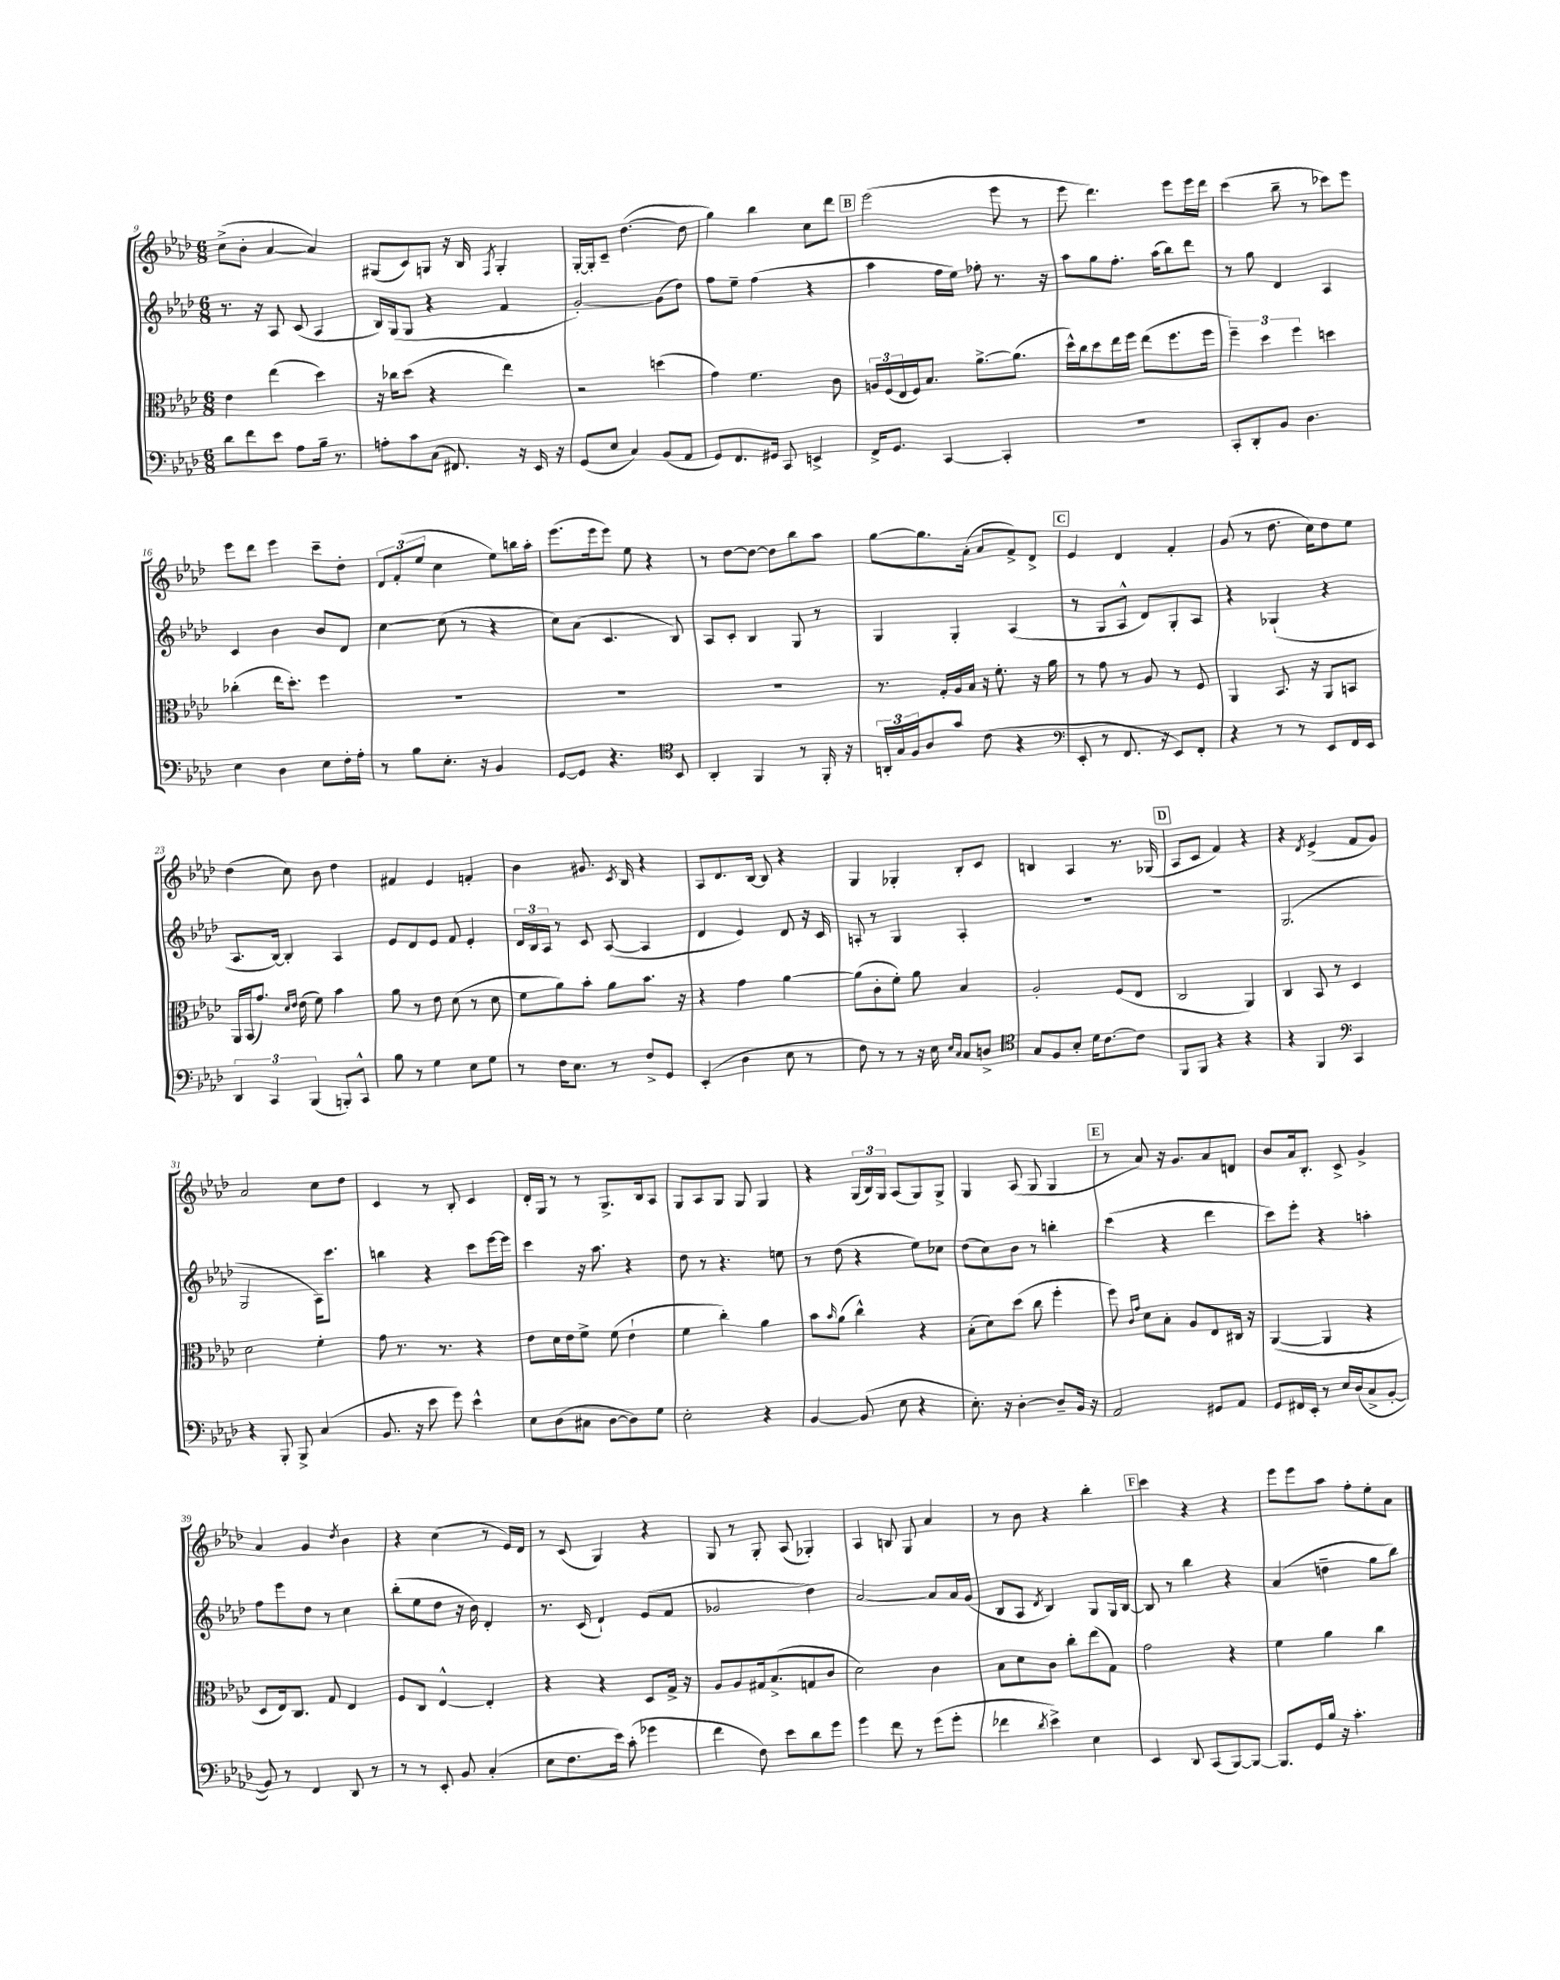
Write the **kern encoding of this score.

**kern	**kern	**kern	**kern
*part4	*part3	*part2	*part1
*staff4	*staff3	*staff2	*staff1
*clefF4	*clefC3	*clefG2	*clefG2
*k[b-e-a-d-]	*k[b-e-a-d-]	*k[b-e-a-d-]	*k[b-e-a-d-]
*M6/8	*M6/8	*M6/8	*M6/8
=9	=9	=9	=9
8d-\L	4e-\	8.r	(8cc^\L
8f\	.	.	8b-'\J
.	.	16r	.
8e-\J	(4ee-\	8A-/	[4a-/
8A-\L	.	(8c/	.
16B-~\Jk	4dd-\)	4A-/	4a-/])
8.r	.	.	.
=10	=10	=10	=10
8An'\L	16r	16B-/LL)	(8G#X/L
.	16cc-X\KL	(16G/J	.
8c\	(8dd-\J	8G/J	8c/)
(8C\J	4r	4r	8Gn/J
8.FF#X/)	.	.	16r
.	.	.	16B-/
.	.	.	8qF/
.	4ee-\)	4f/	4G'/
16r	.	.	.
16EE-/	.	.	.
16r	.	.	.
=11	=11	=11	=11
(8GG/L	2r	[2g'/)	[16G'/LL
.	.	.	16G'/J]
8E-/J	.	.	8c~/J
4C/)	.	.	([4.dd-\
(8BB-/L	(4ddn\	(8g\L]	.
8AA-/J	.	8dd-\J)	8dd-\]
=12	=12	=12	=12
8GG/L)	4g\)	8ff\L	4gg\)
8.FF/	.	8ee-~\J	.
.	4.f\	(4ff\	4bb-\
16GG#X/Jk	.	.	.
8CC/	.	.	.
4EEn^/	.	4r	8cc\L
.	8c\	.	8ddd-\J
!!LO:REH:place=s1:t=B
=13	=13	=13	=13
16FF^/KL	24An/LL	4aa-\	(2eee-\
.	(24F/	.	.
8.GG/J	.	.	.
.	24E-/	.	.
.	16F/J)	.	.
.	8.B-/J	.	.
[4CC/	.	16ff\LL	.
.	.	16ee-\JJ)	.
.	[8.a-^\L	8ff-X'\	.
4CC'/]	.	8.r	8eee-\
.	(8.a-\J]	.	.
.	.	.	8r
.	.	16r	.
=14	=14	=14	=14
2.r	16dd-^^\LL)	8aa-\L	8eee-\
.	16cc\J	.	.
.	8dd-\	8gg\	4.ddd-\)
.	16ee-\L	8.ff'\J	.
.	16ff\JJ	.	.
.	(8ee-\L	.	.
.	.	(16aa-\KL	.
.	8.ff\	8bb-\)	8eee-\L
.	.	8ddd-\J	16eee-\L
.	16ff\Jk	.	16ddd-\JJ
=15	=15	=15	=15
8CC'/L	6ff~\)	8r	(4ccc\
8DD-'/	.	8gg\	.
.	6dd-\	.	.
8BB-/J	.	4d-/	8bb-~\
.	6ff\	.	.
4.D-\	.	.	8r
.	4ddn\	4A-/	8ccc-X\L)
.	.	.	8eee-\J
!!LO:LB:g=z
=16	=16	=16	=16
4E-\	(4cc-X'\	4c/	8eee-\L
.	.	.	8ddd-\J
4D-\	16ee-\KL	4b-\	4eee-\
.	8.dd-'\J)	.	.
8E-\L	4ff\	8b-/L	8ccc~\L
16F'\L	.	8d-/J	8dd-'\J
16A-'\JJ	.	.	.
=17	=17	=17	=17
8r	2.r	[4cc\	12d-/L
.	.	.	(12f'/
8B-\L	.	.	.
.	.	.	12ee-/J
8.E-'\J	.	(8cc\]	4cc\
.	.	8r	.
16r	.	.	.
4BB-/	.	4r	8ee-\L)
.	.	.	16bbn\L
.	.	.	16aa-'\JJ
=18	=18	=18	=18
[8GG/L	2.r	8cc\L)	(8.eee-\L
8GG/J]	.	(8a-\J	.
.	.	.	16eee-\k
4.r	.	4.c/	8eee-\J)
.	.	.	8ee-\
.	.	.	4r
*clefC4	*	*	*
8BB-/	.	8B-/)	.
=19	=19	=19	=19
4AA-'/	2.r	8A-/L	8r
.	.	8c'/J	[8dd-\L
4FF/	.	4B-/	8dd-\J_
.	.	.	8dd-\L]
8r	.	8G/	8bb-\
16FF'/	.	8r	8aa-\J
16r	.	.	.
=20	=20	=20	=20
24AAn'/LL	8.r	4G/	[8gg\L
24G/	.	.	.
24F/J	.	.	.
8A-/	.	.	8.gg\]
.	16G'/LL	.	.
8g/J	16A-/	4G'/	.
.	16B-/JJ	.	(16a-'\Jk
(8c\	16r	.	8a-/L
.	8.f'\	.	.
4r	.	(4A-/	8f^/)
.	16r	.	8d-^/J
.	16a-\	.	.
!!LO:REH:place=s1:t=C
=21	=21	=21	=21
*clefF4	*	*	*
8EE-'/	8r	8r	4e-/
8r	8g\	8G/L	.
8.FF/	8r	8A-^^/J	4d-/
.	8A-/	8d-/L)	.
16r	.	.	.
8EE-/L)	8r	8G'/	4f'/
8FF'/J	8F/	8A-/J	.
=22	=22	=22	=22
4r	4AA-/	4r	(8g/
.	.	.	8r
8r	8.BB-/	(4G-X`/	8.dd-\
8r	.	.	.
.	16r	.	16cc\KL)
8EE-/L	8AA-/L	4r	8dd-\
16FF/L	8BBn/J	.	8ee-\J
16EE-/JJ	.	.	.
!!LO:LB:g=z
=23	=23	=23	=23
6DD-/	16AA-/LL	8.A-/L	(4dd-\
.	(16BB-/J	.	.
.	8.g/J)	.	.
6CC/	.	.	.
.	.	[16B-/Jk)	.
.	.	4B-'/]	8cc\)
.	16qqd-/LL	.	.
.	16qqe-/JJ	.	.
.	(16e-\	.	.
(6BBB-/	.	.	.
.	8f\)	.	8b-\
8BBBn'/L)	4b-\	4A-/	4dd-\
8CC^^/J	.	.	.
=24	=24	=24	=24
8B-\	8a-\	8e-/L	4f#X/
8r	8r	8d-/	.
4G\	8e-\	8e-/J	4e-/
.	(8d-\	8f/	.
8E-\L	8r	4e-'/	4fn'/
8G\J	8d-\	.	.
=25	=25	=25	=25
8r	8f\L	24d-/LL	4b-\
.	.	24B-/	.
.	.	24A-/JJ	.
16F\KL	8a-\)	8r	.
8.E-\J	.	.	.
.	8b-'\J	8c/	8.g#X/
8r	8a-\L	([8A-/	.
.	.	.	8qc/
.	.	.	16B-/
8F^/L	8.b-\J	4A-/]	4r
8GG/J	.	.	.
.	16r	.	.
=26	=26	=26	=26
(4EE-'/	4r	4d-/	8A-/L
.	.	.	8.d-/
4D-\	4g\	4e-/)	.
.	.	.	[16B-/Jk
.	.	.	8B-/]
8E-\	[4a-\	8d-/	4r
8r	.	16r	.
.	.	16c/	.
=27	=27	=27	=27
8F\)	(8a-\L]	8An'/	4G/
8r	8c'\	8r	.
8r	8f'\J)	4G/	4G-X'/
16r	8a-\	.	.
16E-\	.	.	.
16qqE-/LL	.	.	.
16qqC/JJ	.	.	.
8C/L	4B-/	4A'/	8B-'/L
8Dn^/J	.	.	8c/J
=28	=28	=28	=28
*clefC4	*	*	*
8G/L	2A-'/	2.r	4Bn/
8F/	.	.	.
8B-'/J	.	.	4A-/
16d-\KL	.	.	.
[8.c\	.	.	.
.	(8F/L	.	8.r
8c\J]	8E-/J	.	.
.	.	.	(16G-X/
!!LO:REH:place=s1:t=D
=29	=29	=29	=29
8FF/L	2C/	2.r	8A-/L
8FF/J	.	.	8c/J
4r	.	.	4f/)
4r	4AA-/)	.	4r
=30	=30	=30	=30
4r	4C/	(2.G/	4r
.	.	.	8qd-/
4FF/	8BB-/	.	(4e-^/
.	8r	.	.
*clefF4	*	*	*
4CC/	4D-/	.	8f/L
.	.	.	8g/J)
!!LO:LB:g=z
=31	=31	=31	=31
4r	2d-\	2G/	2a-/
8BBB-'/	.	.	.
8BBB-^/	.	.	.
(4C/	4f'\	16A-\KL)	8cc\L
.	.	8.ccc\J	.
.	.	.	8dd-\J
=32	=32	=32	=32
8.BB-/	8g\	4bbn\	4c/
.	8.r	.	.
16r	.	.	.
8e-\	.	4r	8r
.	8.r	.	.
8g\)	.	.	8B-'/
4e-^^\	4r	8ccc\L	4c/
.	.	[16eee-\L	.
.	.	16eee-\JJ]	.
=33	=33	=33	=33
8E-\L	8e-\L	4ccc\	16d-'/LL
.	.	.	16G/JJ
(8D-\	16d-\L	.	8r
.	16e-\J	.	.
8C#X\J	8f^\J	16r	8r
.	.	8.aa-\	.
[8D-\L	(8f\	.	8.G^/L
8D-\])	4e-`\	4r	.
.	.	.	16B-/k
8G\J	.	.	8A-/J
=34	=34	=34	=34
2E-'\	4f\	8dd-\	8G/L
.	.	8r	8A-/
.	4cc'\)	4.r	8G/J
.	.	.	8G/
4r	4a-\	.	4G/
.	.	8een\	.
=35	=35	=35	=35
[4BB-/	8b-\L	8r	4r
.	16qqb-/	.	.
.	(8a-\J	(8dd-\	.
(8BB-/]	4cc^^\)	4r	(24G/LL
.	.	.	24B-/)
.	.	.	24G/JJ
8E-\	.	.	(8A-/L
4r	4r	8ee-\L)	8G/)
.	.	8cc-X\J	8G^/J
=36	=36	=36	=36
8.E-'\)	(8B-'\L	(8dd-\L	4G/
.	8d-\)	8cc\)	.
16r	.	.	.
[4D-'\	(8dd-\J	8b-\J	(8A-/
.	8cc\	8r	8G/
8D-~/L]	4ff'\	4bbn'\	4G/
16BB-/Jk	.	.	.
16r	.	.	.
!!LO:REH:place=s1:t=E
=37	=37	=37	=37
2AA-/	8ff\)	(4ccc\	8r
.	16qqc/LL	.	.
.	16qqg/JJ	.	.
.	8d-\L	.	8a-/)
.	8B-'\J	4r	16r
.	.	.	8.g/L
.	8A-/L	.	.
8GG#X/L	8E-/	4ddd-\	8a-/
8AA-/J	16C#X/Jk	.	8dn/J
.	16r	.	.
=38	=38	=38	=38
8GG/L	([4AA-/	8ccc\L)	8b-/L
16FF#X/L	.	8eee-'\J	16a-/k
16EE-'/JJ	.	.	8.B-'/J
8r	4AA-/]	4r	.
16E-/LL	.	.	8c^/
(16D-/J	.	.	.
8C^/	4r	4aan'\	4g^/
[8BB-'/J	.	.	.
!!LO:LB:g=z
=39	=39	=39	=39
8BB-/])	8D-/L	8ff\L	4a-/
8r	16E-/k)	8eee-\	.
.	8.C/J	.	.
4FF/	.	8dd-\J	4g/
.	8G/	8r	.
.	.	.	8qdd-/
8DD-/	4E-/	4cc\	4b-\
8r	.	.	.
=40	=40	=40	=40
8r	8F/L	(8bb-'\L	4r
8r	8C/J	8ee-\	.
8EE-'/	[4E-^^/	8dd-\J	(4cc\
8BB-/	.	16r	.
.	.	16b-\)	.
(4C'/	4E-'/]	4d-'/	8r
.	.	.	16e-/LL)
.	.	.	16d-/JJ
=41	=41	=41	=41
8E-\L	4r	8.r	8r
8.F\	.	.	(8c/
.	.	(16c/	.
.	4r	4d-`/)	4G/)
16e-\Jk)	.	.	.
(8c'\	.	.	.
4g-X\	8D-/L	(8e-/L	4r
.	16G^/Jk	8f/J	.
.	16r	.	.
=42	=42	=42	=42
4f\	8A-/L	2g-X/	8G/
.	8A-/	.	8r
8F\)	16G#X/k	.	8G'/
.	(8.B-^/	.	.
8e-\L	.	.	(8A-/
8d-\	8Gn/	4dd-\)	4G-X'/)
8g\J	8c/J	.	.
=43	=43	=43	=43
4g\	2d-\)	[2a-/	4A-/
8f\	.	.	8Bn/
8r	.	.	8G/
(8g\L	4c\	8a-/L]	4a-/
8g'\J	.	16a-/L	.
.	.	(16g/JJ	.
=44	=44	=44	=44
4f-X\	8B-\L	8B-/L	8r
.	8d-\	8A-/J	8b-\
8qd-/	.	8qd-/	.
4e-^\)	8c\J	4B-/)	4r
.	8cc'\L	.	.
4E-\	(8ee-\	8G/L	4bb-'\
.	8G\J)	16G/L	.
.	.	[16B-/JJ	.
!!LO:REH:place=s1:t=F
=45	=45	=45	=45
4EE-/	2g\	8B-/]	4ccc\
.	.	8r	.
8DD-/	.	4bb-\	4r
(8CC/L	.	.	.
[8BBB-/)	4r	4r	4r
8BBB-/J_	.	.	.
=46	=46	=46	=46
8.BBB-/L]	4f\	(4a-/	8eee-\L
.	.	.	8eee-\
16GG/L	.	.	.
16B-/JJ	4a-\	4ddn~\	8aa-\J
16r	.	.	.
4.c'\	.	.	8ff'\L
.	4cc\	8gg\L	8ee-'\
.	.	8bb-\J)	8a-\J
==	==	==	==
*-	*-	*-	*-
